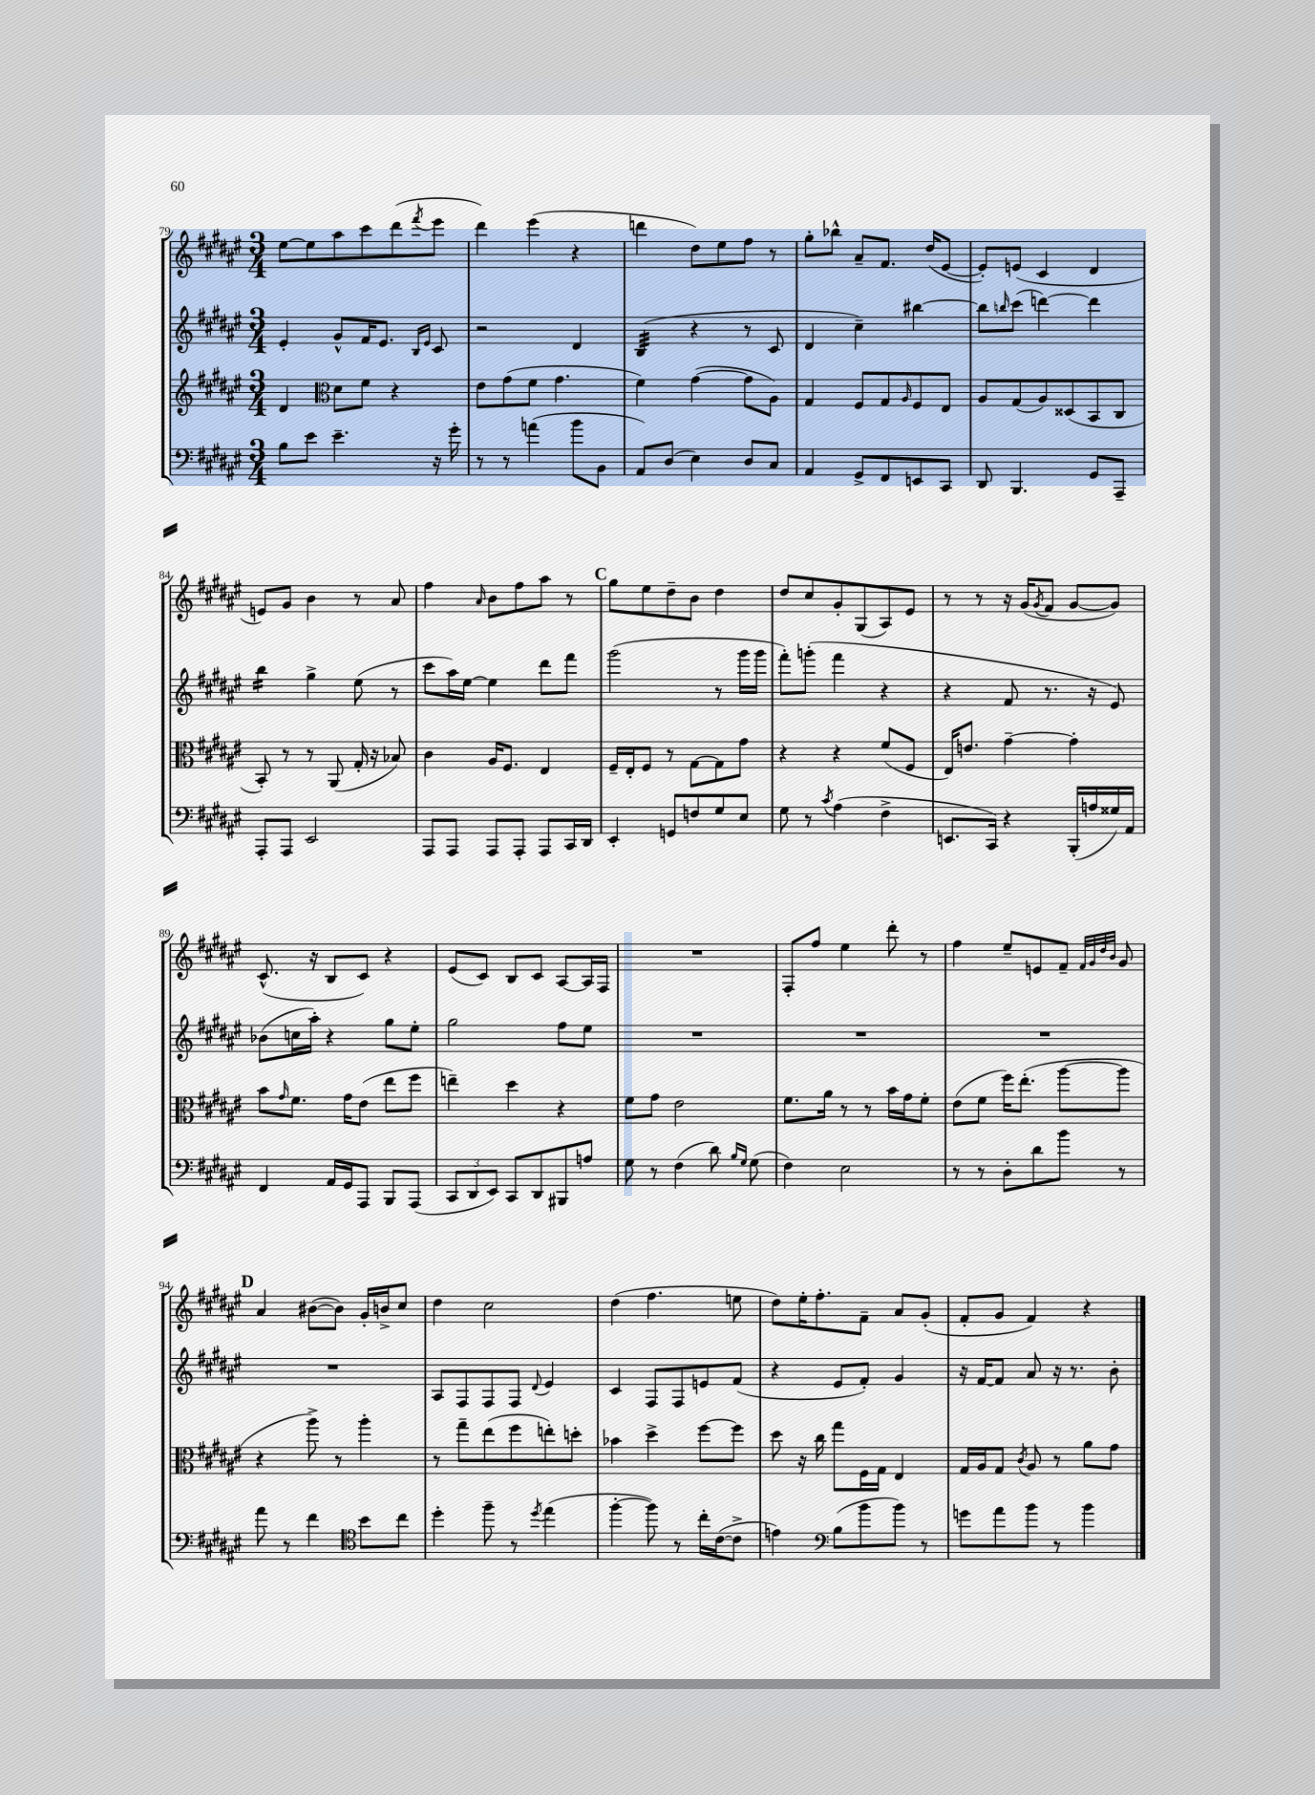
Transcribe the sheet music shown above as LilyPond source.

<<
\new StaffGroup <<
\new Staff = "s0" {
    \clef treble \key fis \major \numericTimeSignature \time 3/4
    eis''8~ eis''8 ais''8 cis'''8 dis'''8( \acciaccatura { fis'''8 } eis'''8 |
    dis'''4) eis'''4( r4 |
    d'''4 dis''8) eis''8 fis''8 r8 |
    gis''8-. bes''8-^ ais'8-- fis'8. dis''16( eis'8~ |
    eis'8-.) e'8( cis'4 dis'4 |
    e'8) gis'8 b'4 r8 ais'8 |
    fis''4 \grace { ais'16 } b'8 fis''8 ais''8 r8 |
    \mark \markup { \bold "C" } gis''8 eis''8 dis''8-- b'8 dis''4 |
    dis''8 cis''8 gis'8-. gis8( ais8) eis'8 |
    r8 r8 r16 gis'16( \acciaccatura { gis'8 } fis'8 gis'8~ gis'8) |
    cis'8.-^( r16 b8 cis'8) r4 |
    eis'8( cis'8) b8 cis'8 ais8~ ais16 fis16 |
    R2. |
    fis8-. fis''8 eis''4 dis'''8-. r8 |
    fis''4 eis''8-- e'8 fis'8-- \grace { fis'32 gis'32 dis''32 b'32 } gis'8 |
    \mark \markup { \bold "D" } ais'4 bis'8~( bis'8) gis'16-. b'16-> cis''8 |
    dis''4 cis''2 |
    dis''4( fis''4. e''8 |
    dis''8) eis''16-. fis''8.-. fis'8-- ais'8 gis'8-.( |
    fis'8-. gis'8 fis'4) r4 \bar "|." |
}
\new Staff = "s1" {
    \clef treble \key fis \major \numericTimeSignature \time 3/4
    eis'4-. gis'8-^ fis'16 eis'8. \grace { b16 eis'16 } cis'8 |
    r2 dis'4 |
    b4:32( r4 r8 cis'8 |
    dis'4 cis''4--) bis''4~ |
    bis''8 \grace { b''16 } cis'''8( d'''4~) d'''4 |
    b''4:16 gis''4-> eis''8( r8 |
    cis'''8 ais''16) eis''16~ eis''4 dis'''8 fis'''8 |
    \mark \markup { \bold "C" } gis'''2( r8 gis'''16 gis'''16 |
    fis'''8-.) g'''8-.( fis'''4 r4 |
    r4 fis'8 r8. r16 eis'8) |
    bes'8( c''16 ais''16-.) r4 gis''8 eis''8-. |
    gis''2 fis''8 eis''8 |
    R2. |
    R2. |
    R2. |
    \mark \markup { \bold "D" } R2. |
    ais8 fis8 fis8 fis8 \appoggiatura { dis'8 } eis'4 |
    cis'4 fis8 fis8 e'8 fis'8( |
    r4 eis'8 fis'8-.) gis'4 |
    r16 fis'16~ fis'8 ais'8 r16 r8. b'8-. \bar "|." |
}
\new Staff = "s2" {
    \clef treble \key fis \major \numericTimeSignature \time 3/4
    dis'4 \clef alto dis'8 fis'8 r4 |
    eis'8 gis'8( fis'8 gis'4. |
    fis'4) gis'4~( gis'8 ais8) |
    gis4 fis8 gis8 \grace { ais16 } fis8 eis8 |
    ais8 gis8( ais8) disis8( b,8 cis8 |
    b,8-.) r8 r8 ais,8( gis16-. r16 bes8) |
    cis'4 ais16 fis8. eis4 |
    \mark \markup { \bold "C" } fis16-- eis16-. fis8 r8 gis8~ gis8 gis'8 |
    r4 r4 fis'8( fis8 |
    eis16) e'8. gis'4~-- gis'4-. |
    b'8 \grace { gis'16 } fis'8. gis'16 eis'8( eis''8 fis''8 |
    e''4--) dis''4 r4 |
    fis'8 gis'8 eis'2 |
    fis'8. ais'16 r8 r8 b'16 gis'16 fis'8-. |
    eis'8( fis'8 fis''16) eis''8.-.( ais''8~ ais''8 |
    \mark \markup { \bold "D" } r4 ais''8->) r8 ais''4-. |
    r8 gis''8-- eis''8( fis''8 e''8-.) d''8-. |
    bes'4 dis''4-> fis''8~ fis''8 |
    dis''8 r16 cis''16 gis''8 fis16 gis16 eis4 |
    gis16 ais16 gis8 \acciaccatura { cis'8 } ais8 r8 ais'8 gis'8 \bar "|." |
}
\new Staff = "s3" {
    \clef bass \key fis \major \numericTimeSignature \time 3/4
    b8 eis'8 eis'4.-- r16 gis'16-. |
    r8 r8 a'4( b'8 b,8 |
    ais,8) dis8( eis4) dis8 cis8 |
    ais,4 gis,8-> fis,8 e,8 cis,8 |
    dis,8 b,,4. gis,8 ais,,8-- |
    ais,,8-. ais,,8 eis,2 |
    ais,,8 ais,,8 ais,,8 ais,,8-. ais,,8 cis,16 dis,16 |
    \mark \markup { \bold "C" } eis,4-. g,8 f8 gis8 eis8 |
    gis8 r8 \acciaccatura { cis'8 } ais4( fis4-> |
    e,8. cis,16) r4 b,,16-.( a16 gisis16) ais,16 |
    fis,4 ais,16 gis,16 ais,,8 b,,8 ais,,8( |
    \tuplet 3/2 { cis,8 dis,8 eis,8) } cis,8 dis,8 bis,,8 a8 |
    gis8 r8 fis4( dis'8) \grace { b16 gis16 } gis8( |
    fis4) eis2 |
    r8 r8 dis8-. dis'8 b'8 r8 |
    \mark \markup { \bold "D" } ais'8 r8 fis'4 \clef tenor b'8 cis''8 |
    dis''4-. fis''8-- r8 \acciaccatura { dis''8 } eis''4( |
    fis''4~-. fis''8) r8 cis''16-. cis'16~( cis'8-> |
    e'4) \clef bass b8( b'8 b'8) r8 |
    g'8 ais'8 b'8 r8 b'4 \bar "|." |
}
>>
>>
\layout { \context { \Score currentBarNumber = #79 } }
